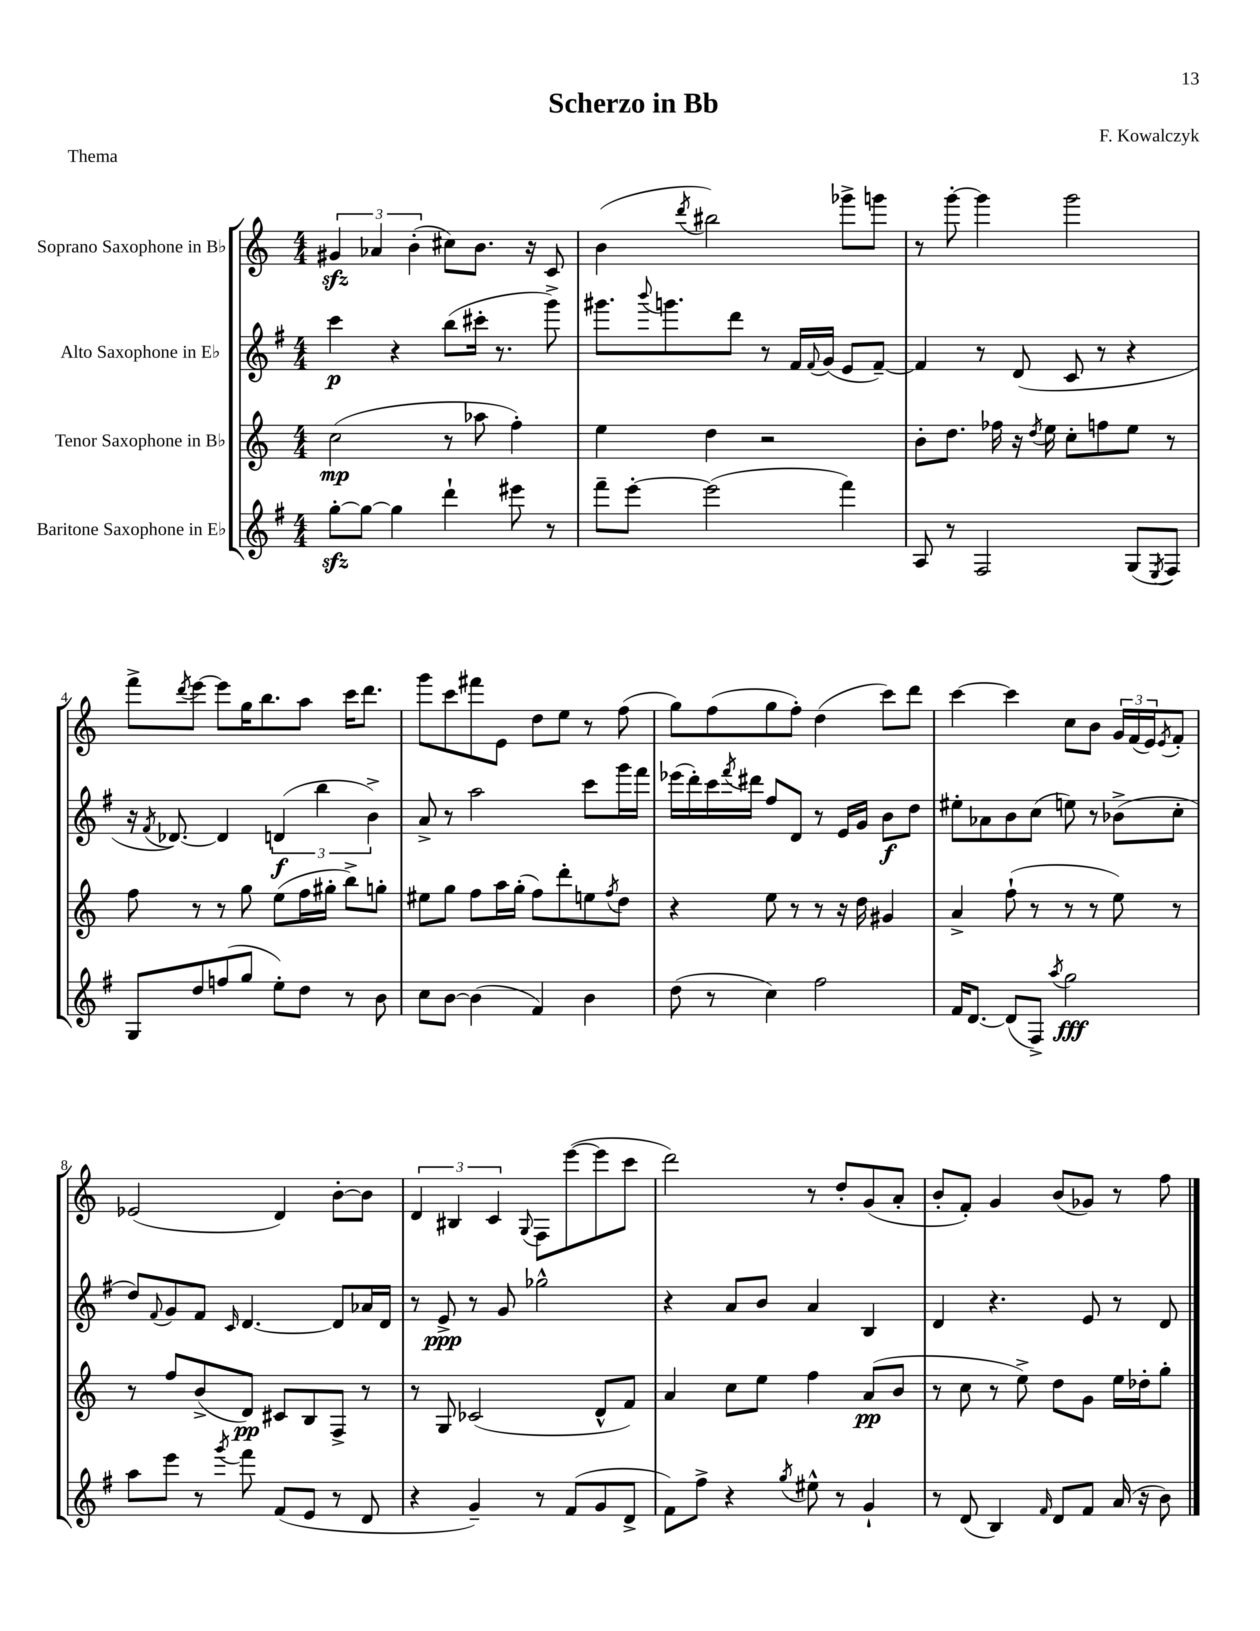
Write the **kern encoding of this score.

**kern	**kern	**kern	**kern
*staff4	*staff3	*staff2	*staff1
*clefG2	*clefG2	*clefG2	*clefG2
*k[f#]	*k[]	*k[f#]	*k[]
*M4/4	*M4/4	*M4/4	*M4/4
[8gg'\L	(2cc\	4ccc\	6g#/
8gg\_J	.	.	.
.	.	.	6a-/
4gg\]	.	4r	.
.	.	.	(6b'\
4ddd`\	8r	(8bb\L	8cc#\L)
.	8aa-\	16ccc#'\Jk	8.b\J
.	.	8.r	.
8eee#\	4ff'\)	.	.
.	.	.	16r
8r	.	8ggg^\)	8c/
=	=	=	=
8fff#~\L	4ee\	8.ggg#\L	(4b\
[8eee'\J	.	.	.
.	.	8qqbbb/	.
.	.	8.ggg\	.
.	.	.	8qddd/
(2eee\]	4dd\	.	2bb#\)
.	.	8ddd\J	.
.	2r	8r	.
.	.	16f#/LL	.
.	.	8qqf#/	.
.	.	(16g/JJ	.
4fff#\)	.	8e/L	8ggg-^\L
.	.	[8f#~/J)	8ggg\J
=	=	=	=
8A/	8b'\L	4f#/]	8r
8r	8.dd\J	.	[8ggg'\
2F#/	.	8r	4ggg\]
.	16ff-\	.	.
.	16r	(8d/	.
.	8qdd/	.	.
.	16ee\	.	.
.	8cc'\L	8c/	2ggg\
.	8ff\	8r	.
(8G/L	8ee\J	4r	.
8qE/	.	.	.
8F#/J)	8r	.	.
=	=	=	=
8G/L	8ff\	16r	8fff^\L
.	.	8qf#/	.
.	.	[8.d-/)	.
.	.	.	8qddd/
8dd/	8r	.	[8eee\J
(8ff/	8r	4d-/]	8eee\]L
8gg/J	8gg\	.	16gg\K
.	.	.	8.bb\
8ee'\L)	(8ee\L	(6d/	.
8dd\J	16ff\L	.	8aa\J
.	.	6bb\	.
.	16gg#'\JJ	.	.
8r	8bb^\L)	.	16ccc\LK
.	.	.	8.ddd\J
.	.	6b^\)	.
8b\	8gg'\J	.	.
=	=	=	=
8cc\L	8ee#\L	8a^/	8ggg\L
[8b\J	8gg\J	8r	8ccc\
(4b\]	8ff\L	2aa\	8fff#\
.	16aa\L	.	8e\J
.	(16gg'\JJ	.	.
4f#/)	8ff\L)	.	8dd\L
.	8ddd'\	.	8ee\J
4b\	8ee\	8ccc\L	8r
.	8qff/	.	.
.	8dd\J	16ggg\L	(8ff\
.	.	16fff#\JJ	.
=	=	=	=
(8dd\	4r	(16eee-\LL	8gg\L)
.	.	16ddd'\)	.
8r	.	16ccc\	(8ff\
.	.	8qfff#/	.
.	.	16ddd#\JJ	.
4cc\)	8ee\	8ff#/L	8gg\
.	8r	8d/J	8ff'\J)
2ff#\	8r	8r	(4dd\
.	16r	16e/LL	.
.	16dd\	16g/JJ	.
.	4g#/	8b\L	8ccc\L)
.	.	8dd\J	8ddd\J
=	=	=	=
16f#/LK	4a^/	8ee#'\L	[4ccc\
[8.d/J	.	.	.
.	.	8a-\	.
(8d/]L	(8ff`\	8b\	4ccc\]
8F#^/J)	8r	(8cc\J	.
8qaa/	.	.	.
2gg\	8r	8ee\)	8cc\L
.	8r	8r	8b\J
.	8ee\)	(8b-^\L	24g/LL
.	.	.	(24f/
.	.	.	24e/J)
.	.	.	8qe/
.	8r	8cc'\J	8f'/J
=	=	=	=
8aa\L	8r	8dd/L)	(2e-/
.	.	8qqf#/	.
8eee\J	8ff/L	8g/	.
8r	(8b^/	8f#/J	.
8qggg/	.	16qqc/	.
8fff#\	8d/J)	[4.d/	.
(8f#/L	8c#/L	.	4d/)
8e/J	8B/	.	.
8r	8F^/J	8d/]L	[8b'\L
8d/	8r	16a-/L	8b\]J
.	.	16d/JJ	.
=	=	=	=
4r	8r	8r	6d/
.	8G/	8e^/	.
.	.	.	6B#/
4g~/)	(2c-/	8r	.
.	.	.	6c/
.	.	8g/	.
.	.	.	8qqG/
8r	.	2gg-^^\	8F\L
(8f#/L	.	.	([8eee\
8g/	8d^^/L	.	8eee\]
8d^/J	8f/J)	.	8ccc\J
=	=	=	=
8f#\L)	4a/	4r	2ddd\)
8ff#^\J	.	.	.
4r	8cc\L	8a/L	.
.	8ee\J	8b/J	.
8qgg/	.	.	.
8ee#^^\	4ff\	4a/	8r
8r	.	.	8dd'/L
4g`/	(8a/L	4B/	(8g/
.	8b/J	.	8a'/J
=	=	=	=
8r	8r	4d/	8b'/L
(8d/	8cc\	.	8f'/J)
4B/)	8r	4.r	4g/
.	8ee^\)	.	.
16qqf#/	.	.	.
8d/L	8dd\L	.	(8b/L
8f#/J	8g\J	8e/	8g-/J)
(16a/	16ee\LL	8r	8r
16r	16dd-'\J	.	.
8b\)	8gg'\J	8d/	8ff\
==	==	==	==
*-	*-	*-	*-
